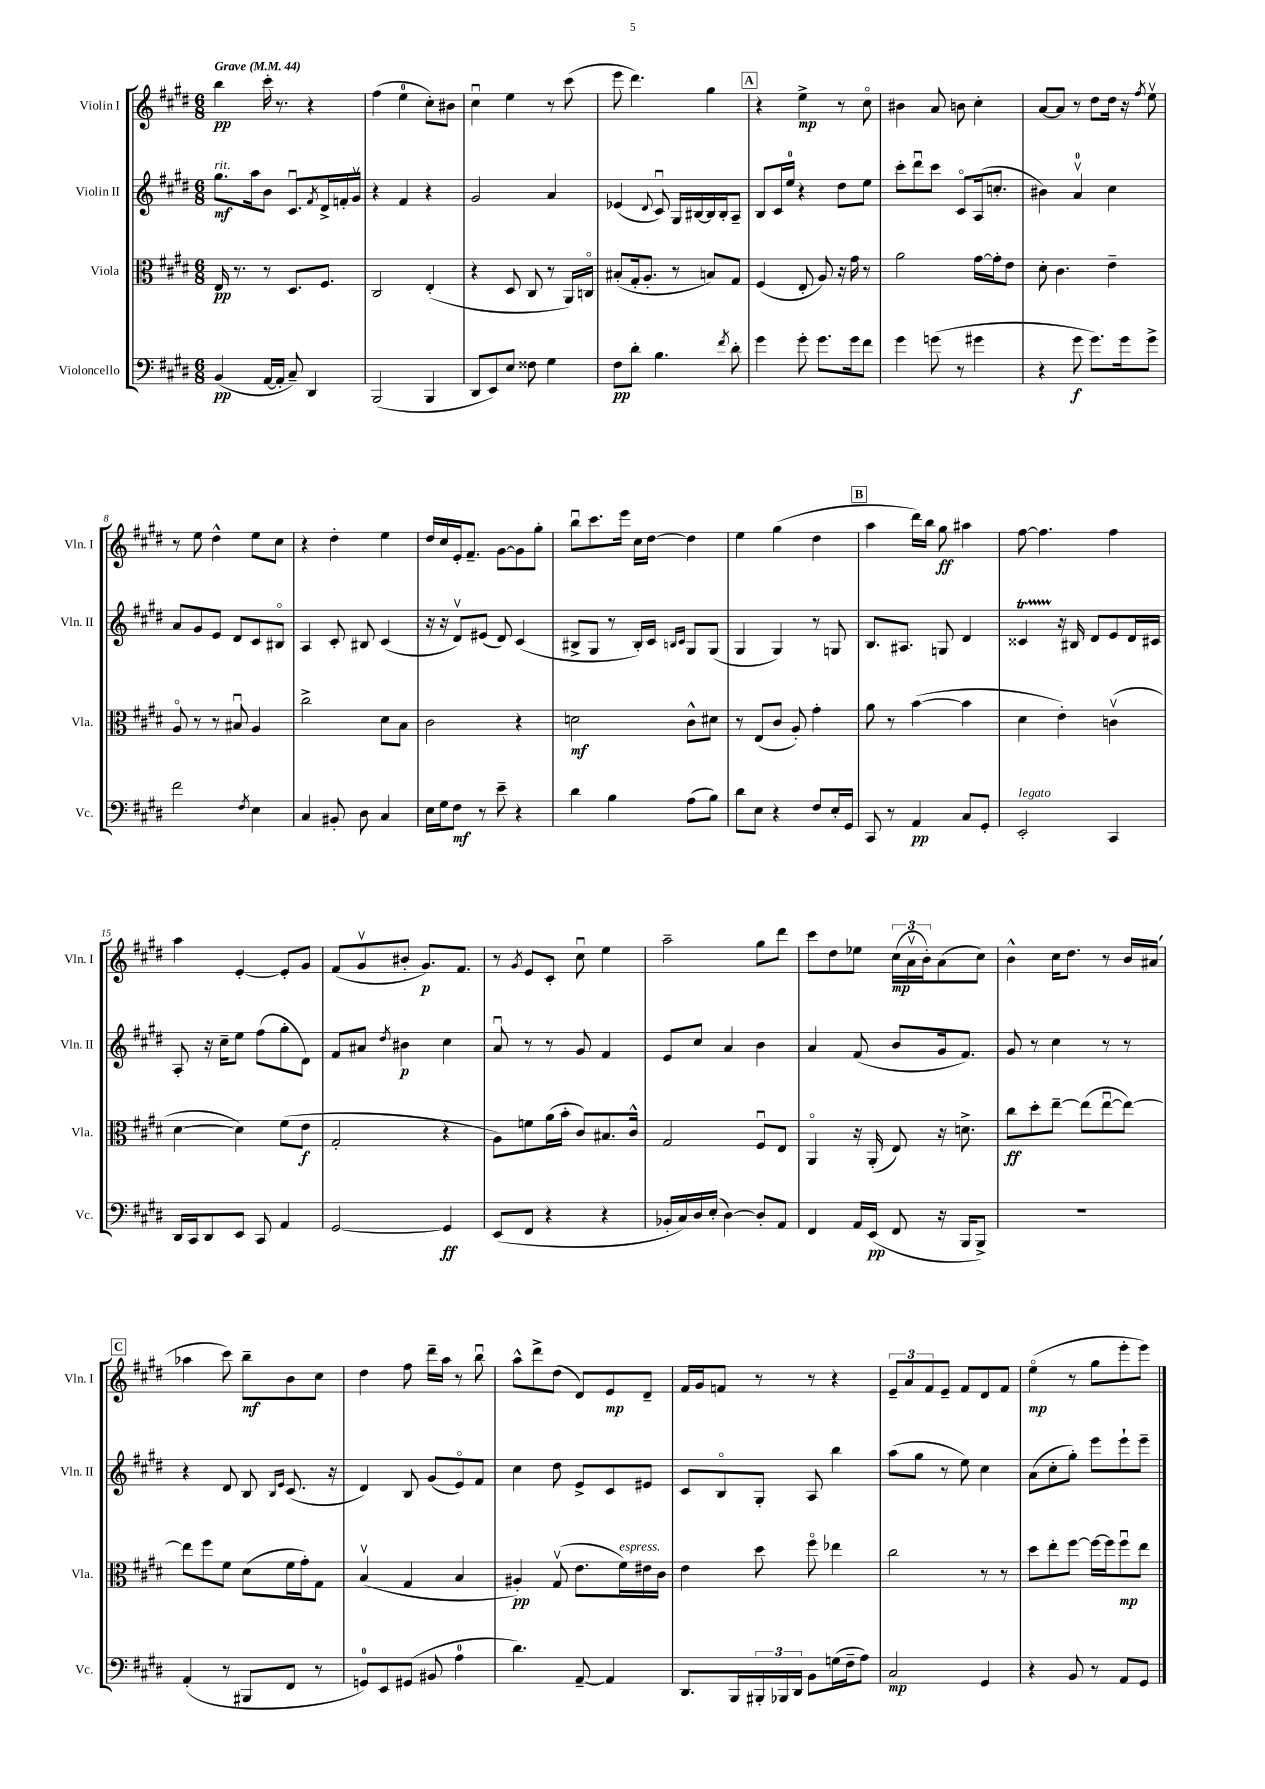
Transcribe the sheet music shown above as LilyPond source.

<<
\new StaffGroup <<
\new Staff = "s0" \with { instrumentName = "Violin I" shortInstrumentName = "Vln. I" } {
    \clef treble \key e \major \numericTimeSignature \time 6/8 \tempo "Grave" 4 = 44
    b''4\pp cis'''16-. r8. r4 |
    fis''4( e''4-0 cis''8-.) bis'8 |
    cis''4\downbow e''4 r8 cis'''8( |
    e'''8 dis'''4.) gis''4 |
    \mark \markup { \box "A" } r4 e''4->\mp r8 cis''8\flageolet |
    bis'4 a'8 b'8 cis''4-. |
    a'8~ a'8 r8 dis''8 dis''16 r16 \acciaccatura { fis''8 } e''8\upbow |
    r8 e''8 dis''4-^ e''8 cis''8 |
    r4 dis''4-. e''4 |
    dis''16 cis''16 e'16-. fis'8.-- gis'8~ gis'8 gis''8-. |
    b''8\downbow cis'''8. e'''16 cis''16 dis''16~ dis''4 |
    e''4 gis''4( dis''4 |
    \mark \markup { \box "B" } a''4 dis'''16) b''16 gis''8\ff ais''4 |
    fis''8~ fis''4. fis''4 |
    a''4 e'4~-. e'8-. gis'8 |
    fis'8( gis'8\upbow bis'8-. gis'8.\p) fis'8. |
    r8 \acciaccatura { gis'8 } e'8 cis'8-. cis''8\downbow e''4 |
    a''2-- gis''8 dis'''8 |
    cis'''8 dis''8 ees''8 \tuplet 3/2 { cis''16\mp( a'16\upbow b'16-.) } a'8( cis''8) |
    b'4-^ cis''16 dis''8. r8 b'16 ais'16( |
    \mark \markup { \box "C" } aes''4 cis'''8) b''8--\mf b'8 cis''8 |
    dis''4 fis''8 dis'''16-- a''16 r8 b''8\downbow |
    a''8-^ dis'''8-> dis''8( dis'8) e'8\mp dis'8-- |
    fis'16 gis'16 f'8 r8 r8 r4 |
    \tuplet 3/2 { e'8-- a'8 fis'8 } e'8-- fis'8 dis'8 fis'8 |
    e''4\flageolet\mp( r8 gis''8 e'''8-. e'''8) \bar "|." |
}
\new Staff = "s1" \with { instrumentName = "Violin II" shortInstrumentName = "Vln. II" } {
    \clef treble \key e \major \numericTimeSignature \time 6/8
    gis''8.\mf^\markup { \italic "rit." } a''16 b'8 cis'8.\downbow \acciaccatura { fis'8 } dis'16-> f'16-. gis'16\upbow |
    r4 fis'4 r4 |
    gis'2 a'4 |
    ees'4( \appoggiatura { dis'8 } cis'8\downbow) gis16 bis16~ bis16 bis16-. a8-- |
    \mark \markup { \box "A" } b8 cis'16 e''16-0 r4 dis''8 e''8 |
    cis'''8-. dis'''8\downbow cis'''8 cis'8\flageolet a16( c''8.-. |
    bis'4) a'4-0\upbow cis''4 |
    a'8 gis'8 e'8 dis'8 cis'8 bis8\flageolet |
    a4 cis'8-. bis8 cis'4( |
    r16 r16 dis'8\upbow) eis'8( dis'8) cis'4( |
    bis8-> gis8 r8 bis16-.) cis'16 \grace { b16 cis'16 } gis8 gis8( |
    gis4 gis4) r8 g8 |
    \mark \markup { \box "B" } b8. ais8. g8 dis'4 |
    cisis'4\startTrillSpan r16\stopTrillSpan bis16 dis'8 e'8 dis'16 cis'16 |
    a8-. r16 cis''16-- e''8 fis''8( gis''8-. dis'8) |
    fis'8 ais'8 \acciaccatura { dis''8 } bis'4\p cis''4 |
    a'8\downbow r8 r8 gis'8 fis'4 |
    e'8 cis''8 a'4 b'4 |
    a'4 fis'8( b'8 gis'16 fis'8.) |
    gis'8 r8 cis''4 r8 r8 |
    \mark \markup { \box "C" } r4 dis'8 b8 \grace { b16 e'16 } cis'8.( r16 |
    dis'4) b8 gis'8( e'8\flageolet) fis'8 |
    cis''4 dis''8 e'8-> cis'8 eis'8 |
    cis'8 b8\flageolet gis8-. a8 b''4 |
    a''8( gis''8 r8 e''8) cis''4 |
    a'8( cis''8-. gis''8-.) e'''8 e'''8-! e'''8-- \bar "|." |
}
\new Staff = "s2" \with { instrumentName = "Viola" shortInstrumentName = "Vla." } {
    \clef alto \key e \major \numericTimeSignature \time 6/8
    e16\pp r8. r8 dis8. fis8. |
    cis2 e4-.( |
    r4 dis8 cis8 r8 a,16) c16\flageolet |
    bis8-.( gis16-. a8.-. r8 b8) gis8 |
    \mark \markup { \box "A" } fis4( e8-. a8) r16 gis'16 r8 |
    a'2 gis'16~ gis'16-. e'8 |
    dis'8-. cis'4. e'4-- |
    a8\flageolet r8 r8 bis8\downbow a4 |
    cis''2-> dis'8 b8 |
    cis'2 r4 |
    d'2\mf cis'8-^ dis'8 |
    r8 e8( cis'8 a8-.) gis'4-. |
    \mark \markup { \box "B" } a'8 r8 b'4~( b'4 |
    dis'4 e'4-.) c'4\upbow( |
    dis'4~ dis'4) fis'8( e'8\f |
    gis2-. r4 |
    a8) f'8 a'16( b'16-. cis'8) bis8. cis'16-^ |
    gis2 fis8\downbow e8 |
    a,4\flageolet r16 a,16-.( e8) r16 d'8.-> |
    cis''8\ff dis''8-. e''8~-- e''8( e''8~\downbow e''8~) |
    \mark \markup { \box "C" } e''8 fis''8 fis'8 dis'8( fis'16 gis'16-.) gis8 |
    b4\upbow( gis4 b4 |
    ais4-.\pp) gis8\upbow( e'8. fis'16^\markup { \italic "espress." }) eis'16 cis'16 |
    e'4 dis''8 fis''8\flageolet ees''4 |
    cis''2 r8 r8 |
    dis''8 e''8-. fis''8~ fis''16~ fis''16 fis''8\downbow\mp e''8 \bar "|." |
}
\new Staff = "s3" \with { instrumentName = "Violoncello" shortInstrumentName = "Vc." } {
    \clef bass \key e \major \numericTimeSignature \time 6/8
    b,4\pp( a,16~ a,16-. cis8--) dis,4 |
    b,,2( b,,4 |
    dis,8 e,8) e8 fisis8 gis4 |
    fis8\pp dis'8-. b4. \acciaccatura { fis'8 } dis'8-. |
    \mark \markup { \box "A" } gis'4 gis'8-. gis'8. gis'16 fis'8 |
    gis'4 g'8( r8 gis'4 |
    r4 gis'8\f gis'8.) gis'16 gis'8-> |
    fis'2 \acciaccatura { fis8 } e4 |
    cis4 bis,8-. dis8 cis4 |
    e16 gis16 fis8\mf r8 e'8-- r4 |
    dis'4 b4 a8( b8) |
    dis'8 e8 r4 fis8 e16-. gis,16 |
    \mark \markup { \box "B" } cis,8 r8 a,4\pp cis8 gis,8-. |
    e,2-.^\markup { \italic "legato" } cis,4 |
    dis,16 cis,16 dis,8 e,8 cis,8 a,4 |
    gis,2~ gis,4\ff |
    e,8( fis,8 r4 r4 |
    bes,16-. cis16) dis16 e16-.( dis4~) dis8-. a,8 |
    fis,4 a,16 e,16\pp( fis,8 r16 b,,16 b,,8->) |
    R2. |
    \mark \markup { \box "C" } a,4-.( r8 bis,,8 fis,8 r8 |
    g,8-0) e,8 gis,8( bis,8 a4-0 |
    dis'4.) a,8~-- a,4 |
    dis,8. b,,16 \tuplet 3/2 { bis,,16-. bes,,16 dis,16 } b,8 g16( fis16-- a8) |
    cis2\mp gis,4 |
    r4 b,8 r8 a,8 gis,8 \bar "|." |
}
>>
>>
